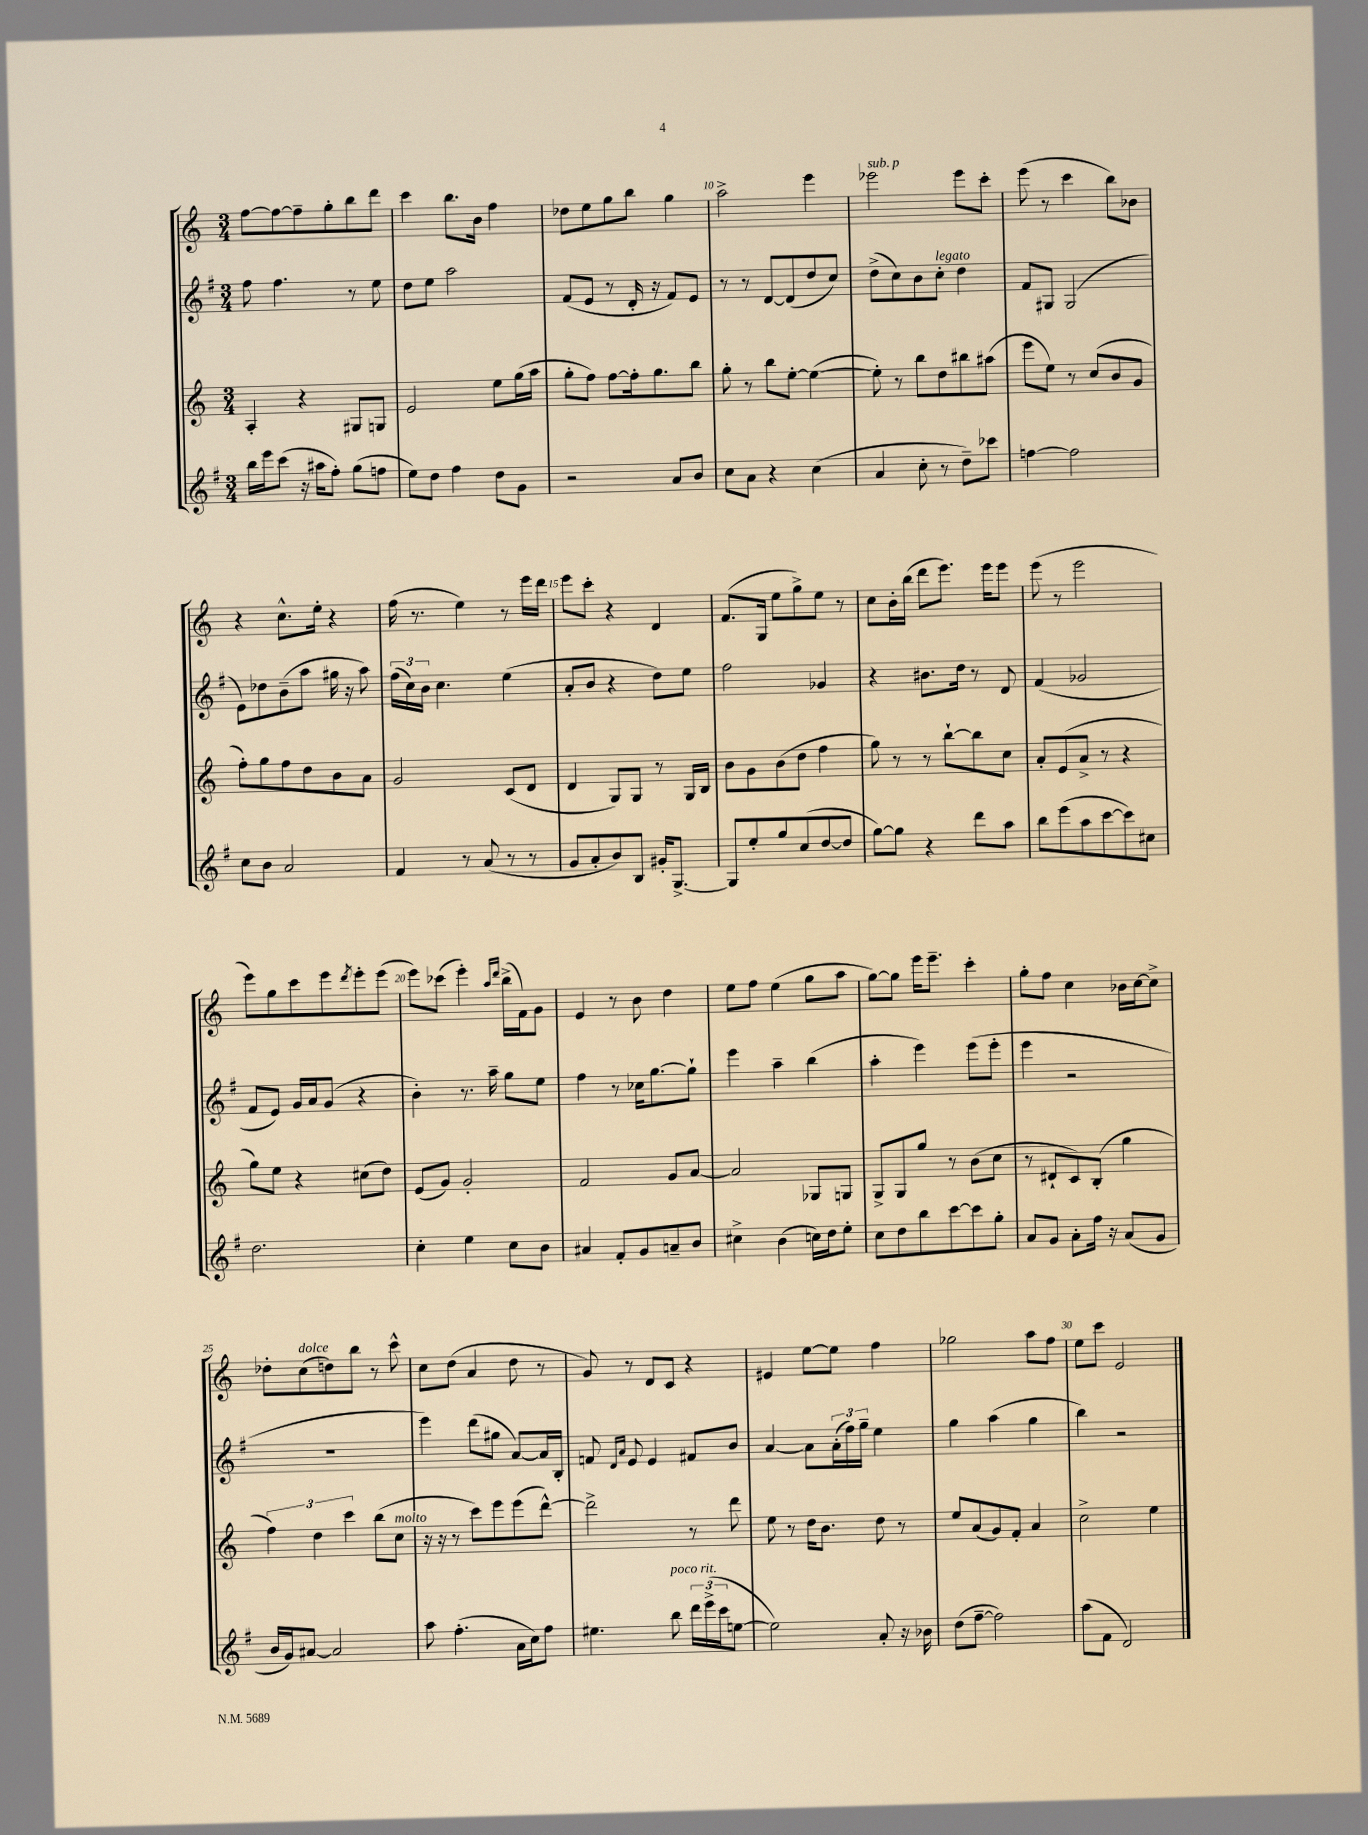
<<
\new StaffGroup <<
\new Staff = "s0" {
    \clef treble \key c \major \numericTimeSignature \time 3/4
    f''8~ f''8~ f''8-- g''8-. b''8 d'''8 |
    c'''4 b''8. b'16 f''4 |
    des''8 e''8 g''8 b''8 g''4 |
    a''2-> e'''4 |
    ees'''2^\markup { \italic "sub. p" } ees'''8 c'''8-. |
    e'''8( r8 c'''4 b''8) bes'8 |
    r4 c''8.-^ e''16-. r4 |
    f''16( r8. e''4) r8 e'''16 d'''16 |
    e'''8 c'''8-. r4 d'4 |
    f'8.( g16 e''8 g''8->) e''8 r8 |
    c''8 b'16-. b''16( d'''8 e'''8.) e'''16 e'''8 |
    e'''8( r8 e'''2 |
    e'''8) g''8 c'''8 e'''8 \acciaccatura { d'''8 } e'''8-. e'''8( |
    e'''8) ces'''8( e'''4-.) \grace { a''16 d'''16 } b''16->( f'16) g'8 |
    e'4 r8 b'8 d''4 |
    e''8 f''8 e''4( g''8 a''8 |
    g''8~) g''8 e'''16 e'''8.-- c'''4-. |
    g''8-. f''8 c''4 bes'16 c''16~ c''8-> |
    des''8-. c''8^\markup { \italic "dolce" }( d''8) b''8 r8 c'''8-^ |
    c''8 d''8( a'4 d''8 r8 |
    g'8) r8 d'8 c'8 r4 |
    eis'4 e''8~ e''8 f''4 |
    ges''2 a''8 f''8 |
    e''8 c'''8 e'2 \bar "|." |
}
\new Staff = "s1" {
    \clef treble \key g \major \numericTimeSignature \time 3/4
    fis''8 fis''4. r8 e''8 |
    d''8 e''8 a''2 |
    fis'8( e'8 r8 d'16-. r16 fis'8) e'8 |
    r8 r8 d'8~ d'8( d''8 c''8) |
    d''8->( c''8) b'8 c''8-.^\markup { \italic "legato" } d''4 |
    fis'8 gis8 gis2( |
    e'8) des''8 b'8--( a''8 gis''16 r16 a''8) |
    \tuplet 3/2 { fis''16( c''16) b'16 } c''4. e''4( |
    a'8-. b'8 r4 d''8) e''8 |
    fis''2 ges'4 |
    r4 bis'8. d''16 r8 d'8 |
    fis'4( ges'2 |
    fis'8 e'8) g'16 a'16 g'8( r4 |
    b'4-.) r8. a''16-- g''8 e''8 |
    fis''4 r8 ces''16 g''8.~ g''8-! |
    e'''4 a''4-- b''4( |
    a''4-. e'''4) e'''8( e'''8-. |
    e'''4 r2 |
    R2. |
    e'''4) d'''8( gis''8 a'8~) a'16 b16-. |
    f'8 \grace { d'16 a'16 } e'8 e'4 fis'8 b'8 |
    a'4~ a'8 \tuplet 3/2 { a'16-.( fis''16) g''16-- } e''4 |
    g''4 a''4( g''4 |
    b''4) r2 \bar "|." |
}
\new Staff = "s2" {
    \clef treble \key c \major \numericTimeSignature \time 3/4
    a4-. r4 gis8 g8 |
    e'2 e''8 g''16( a''16 |
    g''8-. f''8) f''8~ f''16-. g''8. b''8 |
    g''8-. r8 b''8 e''8~-. e''4~( |
    e''8-.) r8 b''8 d''8 bis''8 ais''8( |
    e'''8 e''8) r8 c''8( b'8 g'8 |
    f''8-.) g''8 f''8 d''8 b'8 a'8 |
    g'2 c'8( d'8 |
    d'4 g8) g8 r8 g16 b16 |
    b'8 g'8 b'8( d''8 f''4 |
    g''8) r8 r8 b''8~-! b''8 c''8 |
    a'8-. e'8( a'8-> r8 r4 |
    g''8) e''8 r4 cis''8( d''8) |
    e'8( g'8) g'2-. |
    f'2 g'8 a'8~ |
    a'2 ges8 g8 |
    g8-> g8 g''8 r8 b'8( c''8 |
    r8 dis'8-! c'8) b8-.( g''4 |
    \tuplet 3/2 { f''4) d''4 c'''4 } b''8( c''8^\markup { \italic "molto" } |
    r16 r16 r8 c'''8) e'''8 e'''8( d'''8~-^) |
    d'''2-> r8 d'''8 |
    e''8 r8 d''16 b'8. d''8 r8 |
    e''8 a'8( g'8) f'8-. a'4 |
    c''2-> e''4 \bar "|." |
}
\new Staff = "s3" {
    \clef treble \key g \major \numericTimeSignature \time 3/4
    b''16 e'''16 c'''8( r16 ais''16 fis''8-.) g''8( f''8 |
    e''8) d''8 fis''4 d''8 g'8 |
    r2 a'8 b'8 |
    c''8 a'8 r4 c''4( |
    a'4 c''8-. r8 d''8--) ces'''8 |
    f''4~ f''2 |
    c''8 b'8 a'2 |
    fis'4 r8 a'8( r8 r8 |
    g'8 a'8-. b'8) b8 gis'16-. g8.~-> |
    g8 e''8-. g''8 c''8( d''8~ d''8 |
    g''8~) g''8 r4 d'''8 a''8 |
    b''8 e'''8( a''8 c'''8~ c'''8) cis''8 |
    d''2. |
    c''4-. e''4 c''8 b'8 |
    ais'4 fis'8-. g'8 a'8-- b'8 |
    cis''4-> b'4( c''16) d''16 e''8-. |
    c''8 d''8 b''8 c'''8~ c'''8 g''8-. |
    a'8 g'8 a'8-. fis''16 r16 a'8( g'8 |
    b'16 g'16) ais'8~ ais'2 |
    a''8 fis''4.-.( a'16 c''16) fis''8 |
    eis''4. b''8^\markup { \italic "poco rit." } \tuplet 3/2 { d'''16 e'''16->( c'''16 } e''8~ |
    e''2) a'8-. r16 bes'16 |
    d''8( fis''8~-- fis''2) |
    a''8( fis'8 d'2) \bar "|." |
}
>>
>>
\layout { \context { \Score currentBarNumber = #7 \override BarNumber.break-visibility = ##(#f #t #t) barNumberVisibility = #(every-nth-bar-number-visible 5) } }
